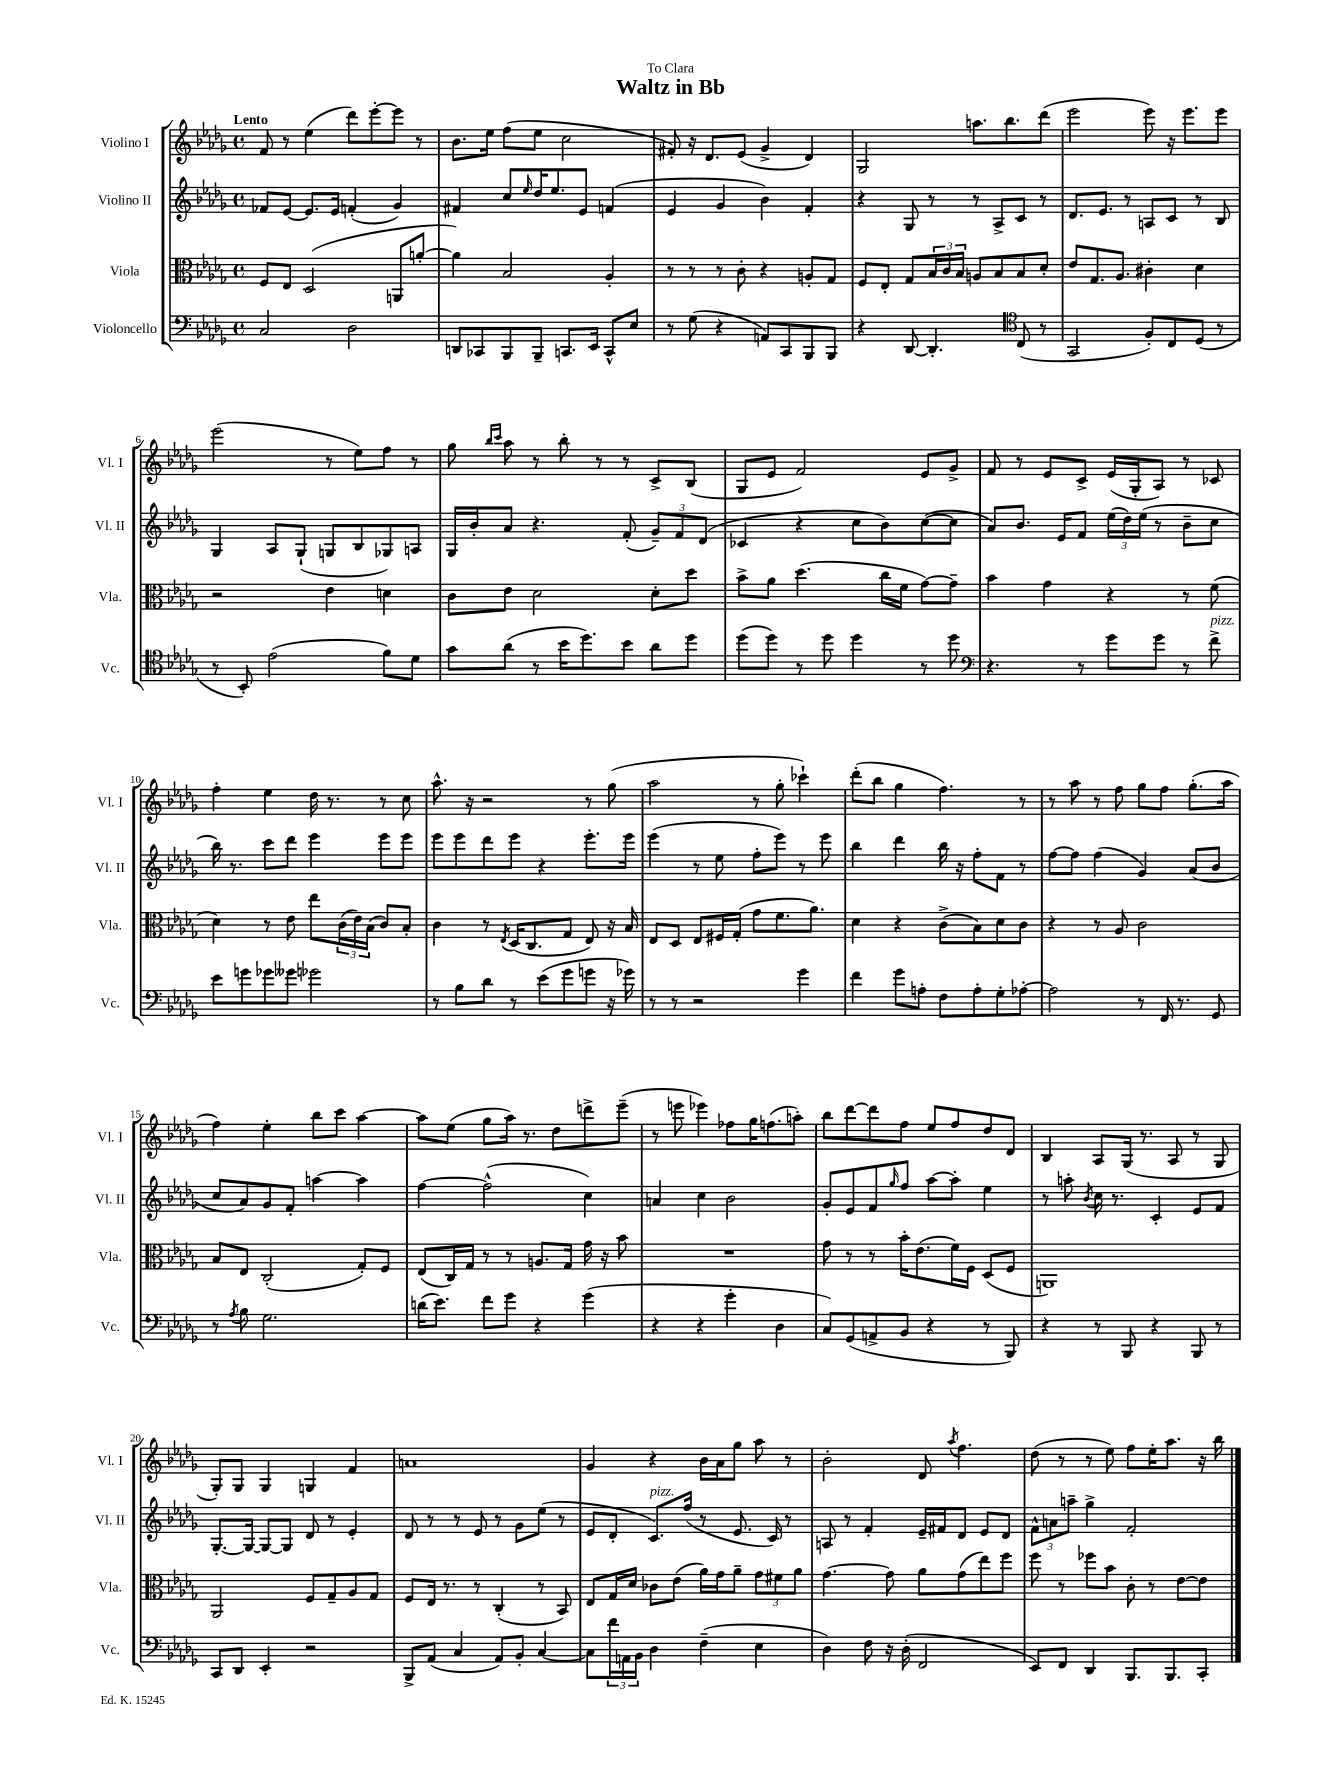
\header { title = "Waltz in Bb" dedication = "To Clara" }
<<
\new StaffGroup <<
\new Staff = "s0" \with { instrumentName = "Violino I" shortInstrumentName = "Vl. I" } {
    \clef treble \key des \major \defaultTimeSignature \time 4/4 \tempo "Lento"
    f'8 r8 ees''4( des'''8) ees'''8~-. ees'''8 r8 |
    bes'8. ees''16 f''8( ees''8 c''2 |
    fis'8-.) r16 des'8. ees'8( ges'4-> des'4) |
    ges2 a''8. bes''8. des'''8( |
    ees'''2 ees'''8) r16 ees'''8. ees'''8 |
    ees'''2( r8 ees''8) f''8 r8 |
    ges''8 \grace { bes''16 c'''16 } aes''8 r8 bes''8-. r8 r8 c'8-> bes8( |
    ges8 ees'8 f'2) ees'8 ges'8-> |
    f'8 r8 ees'8 c'8-> ees'16( ges16-. aes8) r8 ces'8 |
    f''4-. ees''4 des''16 r8. r8 c''8 |
    aes''8.-^ r16 r2 r8 ges''8( |
    aes''2 r8 ges''8-. ces'''4-!) |
    des'''8-.( bes''8 ges''4 f''4.) r8 |
    r8 aes''8 r8 f''8 ges''8 f''8 ges''8.-.( aes''16 |
    f''4) ees''4-. bes''8 c'''8 aes''4~ |
    aes''8 ees''8( ges''8 aes''16) r8. des''8 d'''8-> ees'''8--( |
    r8 e'''8 ees'''4) fes''8 ges''16 f''8.( a''8-.) |
    bes''8 des'''8~ des'''8 f''8 ees''8 f''8 des''8 des'8 |
    bes4 aes8 ges16( r8. aes8 r8 ges8 |
    ges8-.) ges8 ges4 g4 f'4 |
    a'1 |
    ges'4 r4 bes'16 aes'16 ges''8 aes''8 r8 |
    bes'2-. des'8 \acciaccatura { aes''8 } f''4. |
    des''8( r8 r8 ees''8) f''8 ees''16-. aes''8. r16 bes''16 \bar "|." |
}
\new Staff = "s1" \with { instrumentName = "Violino II" shortInstrumentName = "Vl. II" } {
    \clef treble \key des \major \defaultTimeSignature \time 4/4
    fes'8 ees'8~ ees'8. ees'16 f'4-.( ges'4) |
    fis'4 c''8 \grace { ees''16 } des''16 ees''8. ees'8 f'4( |
    ees'4 ges'4 bes'4) f'4-. |
    r4 ges8 r8 r8 aes8-> c'8 r8 |
    des'8. ees'8. r8 a8 c'8 r8 bes8 |
    ges4 aes8 ges8-!( g8 bes8 ges8) a8 |
    ges16 bes'16-. aes'8 r4. f'8-.( \tuplet 3/2 { ges'8--) f'8 des'8( } |
    ces'4 r4 c''8 bes'8) c''8~( c''8 |
    aes'8) bes'8. ees'16 f'8 \tuplet 3/2 { ees''16( des''16) ees''16( } r8 bes'8-- c''8 |
    bes''16) r8. c'''8 des'''8 ees'''4 ees'''8 ees'''8 |
    ees'''8 ees'''8 des'''8 ees'''8 r4 ees'''8.-. ees'''16 |
    ees'''4( r8 ees''8 f''8-. ees'''8) r8 ees'''8 |
    bes''4 des'''4 bes''16 r16 f''8-. f'8 r8 |
    f''8~ f''8 f''4( ges'4) aes'8( bes'8 |
    c''8 aes'8) ges'8 f'8-. a''4~ a''4 |
    f''4~ f''2-^( c''4) |
    a'4 c''4 bes'2 |
    ges'8-. ees'8 f'8 \grace { ges''16 } f''8 aes''8~ aes''8-. ees''4 |
    r8 a''8-. \acciaccatura { bes'8 } c''16 r8. c'4-. ees'8 f'8 |
    ges8.~-. ges16~ ges8~ ges8 des'8 r8 ees'4-. |
    des'8 r8 r8 ees'8 r8 ges'8 ees''8( r8 |
    ees'8 des'8-. c'8.^\markup { \italic "pizz." }) f''16( r8 ees'8. c'16) r8 |
    a8 r8 f'4-. ees'16-- fis'16 des'8 ees'8 des'8 |
    \tuplet 3/2 { f'8-^ a'8 a''8-- } ges''4-> f'2-. \bar "|." |
}
\new Staff = "s2" \with { instrumentName = "Viola" shortInstrumentName = "Vla." } {
    \clef alto \key des \major \defaultTimeSignature \time 4/4
    f8 ees8 des2( a,8 a'8~-. |
    a'4) bes2 aes4-. |
    r8 r8 r8 c'8-. r4 a8-. ges8 |
    f8 ees8-. ges8 \tuplet 3/2 { bes16 c'16 bes16 } a8 bes8 bes8 des'8-. |
    ees'8 ges8. aes8. cis'4-. des'4 |
    r2 ees'4 d'4 |
    c'8 ees'8 des'2 des'8-. des''8 |
    bes'8-> aes'8 des''4.( c''16 f'16 ges'8~) ges'8-- |
    bes'4 ges'4 r4 r8 f'8( |
    des'4) r8 ees'8 ees''8 \tuplet 3/2 { c'16( ees'16) bes16( } c'8) bes8-. |
    c'4 r8 \acciaccatura { ees8 } des16( c8. ges8 ees8) r16 bes16 |
    ees8 des8 ees8 fis16 ges16-.( ges'8 f'8. aes'8.) |
    des'4 r4 c'8->( bes8) des'8 c'8 |
    r4 r8 aes8 c'2 |
    bes8 ees8 c2-.( ges8-.) f8 |
    ees8( c16) ges16 r8 r8 a8. ges16 ges'16 r16 bes'8 |
    R1 |
    ges'8 r8 r8 bes'16-. ees'8.( f'16) f16 des8( f8 |
    a,1) |
    aes,2 f8 ges8-- aes8 ges8 |
    f8 ees16 r8. r8 c4-.( r8 bes,8) |
    ees8 ges16 des'16 ces'8 ees'8( aes'16) ges'16 aes'8-- \tuplet 3/2 { ges'8 fis'8 aes'8 } |
    ges'4.~ ges'8 aes'8 ges'8( ees''8) f''8 |
    f''8 r8 fes''8 bes'8 c'8-. r8 ees'8~ ees'8 \bar "|." |
}
\new Staff = "s3" \with { instrumentName = "Violoncello" shortInstrumentName = "Vc." } {
    \clef bass \key des \major \defaultTimeSignature \time 4/4
    c2 des2 |
    d,8 ces,8 bes,,8 bes,,8-- c,8. ees,16 c,8-^ ees8 |
    r8 ges8( r4 a,8) c,8 bes,,8 bes,,8 |
    r4 des,8~ des,4.-. \clef tenor c8( r8 |
    ges,2 f8-.) c8 des8( r8 |
    r8 bes,8-.) ees'2( f'8) des'8 |
    ges'8 aes'8( r8 bes'16 des''8.) bes'8 aes'8 des''8 |
    des''8( des''8) r8 des''8 des''4 r8 des''8 |
    \clef bass r4. r8 ges'8 ges'8 r8 f'8->^\markup { \italic "pizz." } |
    ees'8 g'8 ges'8 geses'8 ges'2 |
    r8 bes8 des'8 r8 ees'8( ges'8 g'8 r16 ges'16) |
    r8 r8 r2 ges'4 |
    f'4 ges'8 a8-. f8 a8-. ges8-. aes8~-. |
    aes2 r8 f,16 r8. ges,8 |
    r8 \acciaccatura { aes8 } bes8 ges2. |
    d'16( ees'8.) f'8 ges'8 r4 ges'4( |
    r4 r4 ges'4-. des4 |
    c8) ges,8( a,8-> bes,8 r4 r8 bes,,8) |
    r4 r8 bes,,8 r4 bes,,8 r8 |
    c,8 des,8 ees,4-. r2 |
    bes,,8-> aes,8( c4 aes,8) bes,8-. c4~ |
    c8 \tuplet 3/2 { f'16 a,16 bes,16 } des4 f4--( ees4 |
    des4) f8 r16 des16-.( f,2 |
    ees,8) f,8 des,4 bes,,8. bes,,8. c,8-. \bar "|." |
}
>>
>>
